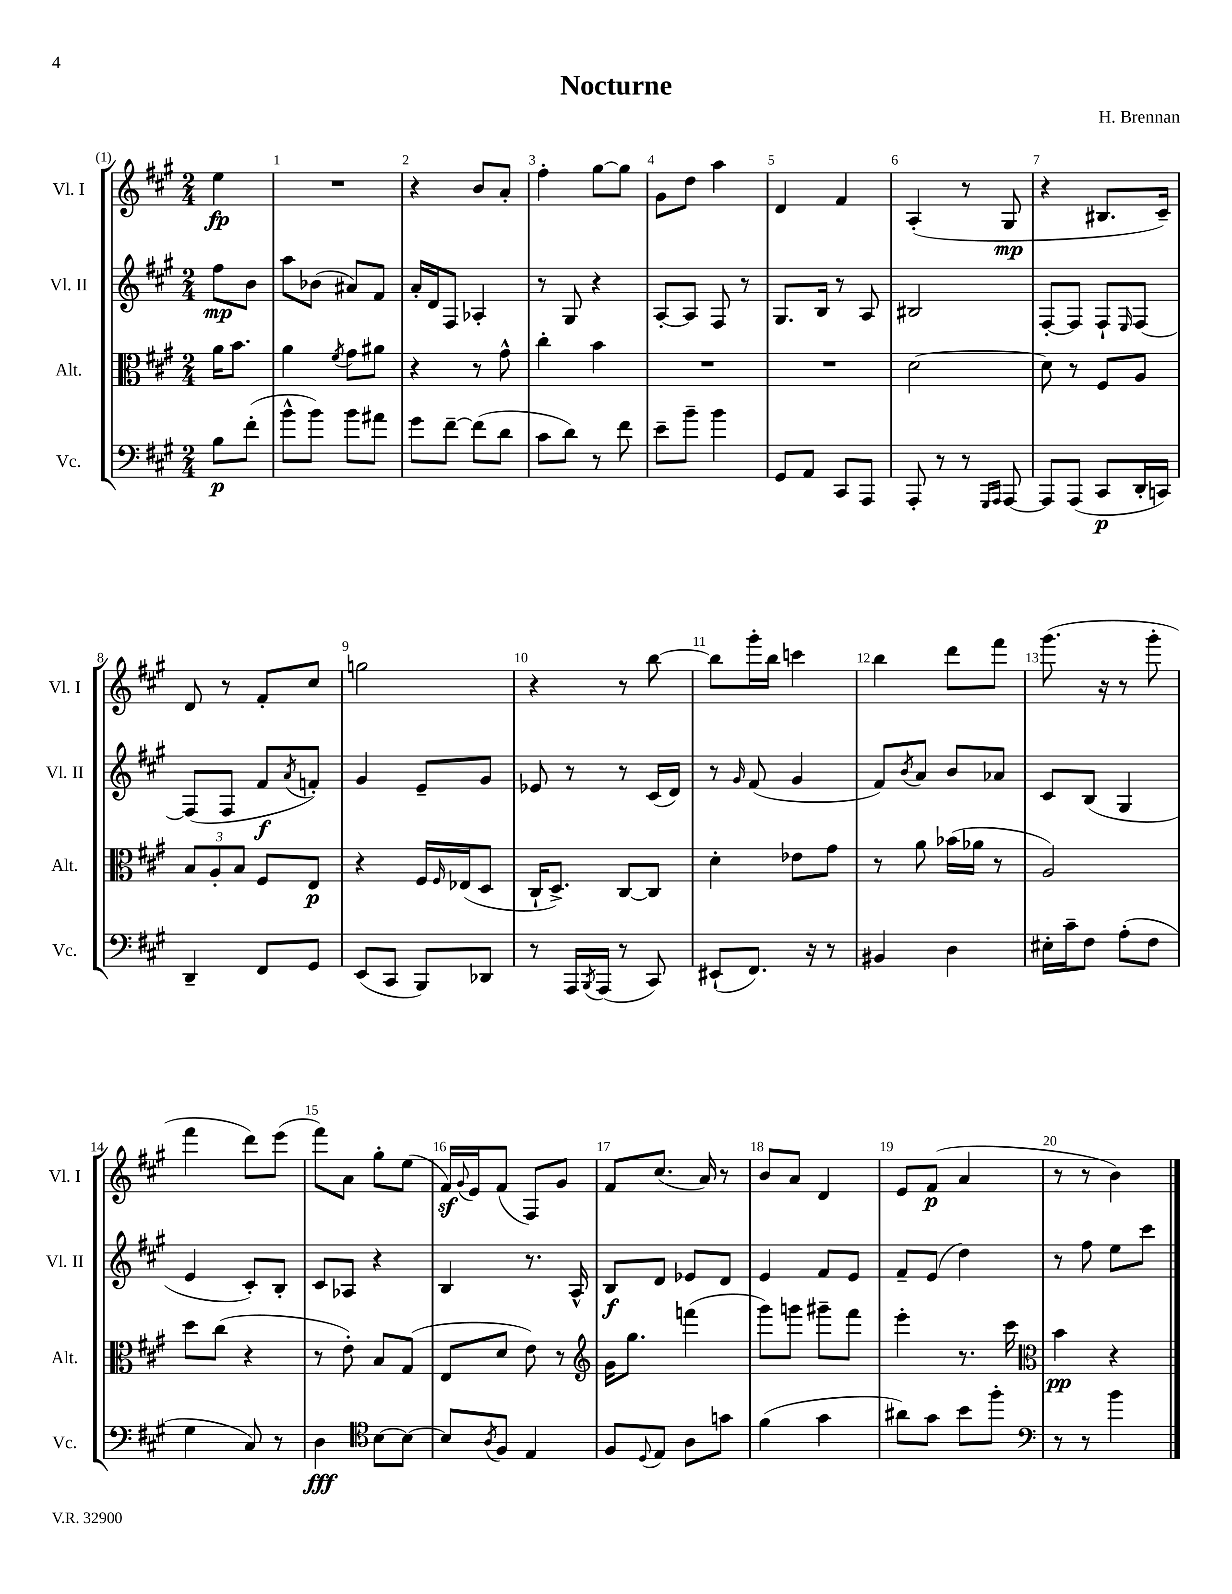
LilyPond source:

\header { title = "Nocturne" composer = "H. Brennan" }
<<
\new StaffGroup <<
\new Staff = "s0" \with { instrumentName = "Vl. I" shortInstrumentName = "Vl. I" } {
    \clef treble \key a \major \numericTimeSignature \time 2/4 \partial 4
    e''4\fp |
    R2 |
    r4 b'8 a'8-. |
    fis''4-. gis''8~ gis''8 |
    gis'8 d''8 a''4 |
    d'4 fis'4 |
    a4-.( r8 gis8\mp |
    r4 bis8. cis'16--) |
    d'8 r8 fis'8-. cis''8 |
    g''2 |
    r4 r8 b''8~ |
    b''8 gis'''16-. b''16 c'''4 |
    b''4 d'''8 fis'''8 |
    gis'''8.( r16 r8 gis'''8-. |
    fis'''4 d'''8) e'''8( |
    fis'''8) a'8 gis''8-. e''8( |
    fis'16\sf) \appoggiatura { gis'8 } e'16 fis'8( fis8) gis'8 |
    fis'8 cis''8.( a'16) r8 |
    b'8 a'8 d'4 |
    e'8 fis'8\p( a'4 |
    r8 r8 b'4) \bar "|." |
}
\new Staff = "s1" \with { instrumentName = "Vl. II" shortInstrumentName = "Vl. II" } {
    \clef treble \key a \major \numericTimeSignature \time 2/4 \partial 4
    fis''8\mp b'8 |
    a''8 bes'8( ais'8) fis'8 |
    a'16-. d'16 fis8 aes4-. |
    r8 gis8 r4 |
    a8~-. a8 fis8 r8 |
    gis8. b16 r8 a8 |
    bis2 |
    fis8~-. fis8 fis8-! \grace { e16 } fis8~ |
    fis8( fis8 fis'8\f \acciaccatura { a'8 } f'8-.) |
    gis'4 e'8-- gis'8 |
    ees'8 r8 r8 cis'16( d'16) |
    r8 \grace { gis'16 } fis'8( gis'4 |
    fis'8) \acciaccatura { b'8 } a'8 b'8 aes'8 |
    cis'8 b8( gis4 |
    e'4 cis'8-.) b8-. |
    cis'8 aes8 r4 |
    b4 r8. a16-^ |
    b8\f d'8 ees'8 d'8 |
    e'4 fis'8 e'8 |
    fis'8-- e'8( d''4) |
    r8 fis''8 e''8 cis'''8 \bar "|." |
}
\new Staff = "s2" \with { instrumentName = "Alt." shortInstrumentName = "Alt." } {
    \clef alto \key a \major \numericTimeSignature \time 2/4 \partial 4
    a'16 b'8. |
    a'4 \acciaccatura { fis'8 } gis'8 ais'8 |
    r4 r8 gis'8-^ |
    cis''4-. b'4 |
    R2 |
    R2 |
    d'2~ |
    d'8 r8 fis8 a8 |
    \tuplet 3/2 { b8 a8-. b8 } fis8 e8\p |
    r4 fis16 \grace { fis16 } ees16( d8 |
    cis16-! d8.->) cis8~ cis8 |
    d'4-. ees'8 gis'8 |
    r8 a'8 bes'16( aes'16 r8 |
    a2) |
    d''8 cis''8( r4 |
    r8 e'8-.) b8 gis8( |
    e8 d'8 e'8) r8 |
    \clef treble gis'16 gis''8. f'''4( |
    gis'''8) g'''8 gis'''8-- fis'''8 |
    e'''4-. r8. cis'''16 |
    \clef alto b'4\pp r4 \bar "|." |
}
\new Staff = "s3" \with { instrumentName = "Vc." shortInstrumentName = "Vc." } {
    \clef bass \key a \major \numericTimeSignature \time 2/4 \partial 4
    b8\p fis'8-.( |
    b'8-^ b'8) b'8 ais'8 |
    gis'8 fis'8~-- fis'8( d'8 |
    cis'8 d'8) r8 fis'8 |
    e'8-- b'8-- b'4 |
    gis,8 a,8 cis,8 a,,8 |
    a,,8-. r8 r8 \grace { gis,,16 a,,16 } a,,8~ |
    a,,8 a,,8( cis,8\p d,16-. c,16) |
    d,4-- fis,8 gis,8 |
    e,8( cis,8 b,,8) des,8 |
    r8 a,,16 \acciaccatura { b,,8 } a,,16( r8 cis,8) |
    eis,8-!( fis,8.) r16 r8 |
    bis,4 d4 |
    eis16-. cis'16-- fis8 a8-.( fis8 |
    gis4 cis8) r8 |
    d4\fff \clef tenor b8~ b8~ |
    b8 \acciaccatura { a8 } fis8 e4 |
    fis8 \appoggiatura { d8 } e8 a8 g'8 |
    fis'4( gis'4 |
    ais'8) gis'8 b'8 fis''8-. |
    \clef bass r8 r8 b'4 \bar "|." |
}
>>
>>
\layout { \context { \Score \override BarNumber.break-visibility = ##(#f #t #t) barNumberVisibility = #all-bar-numbers-visible } }
